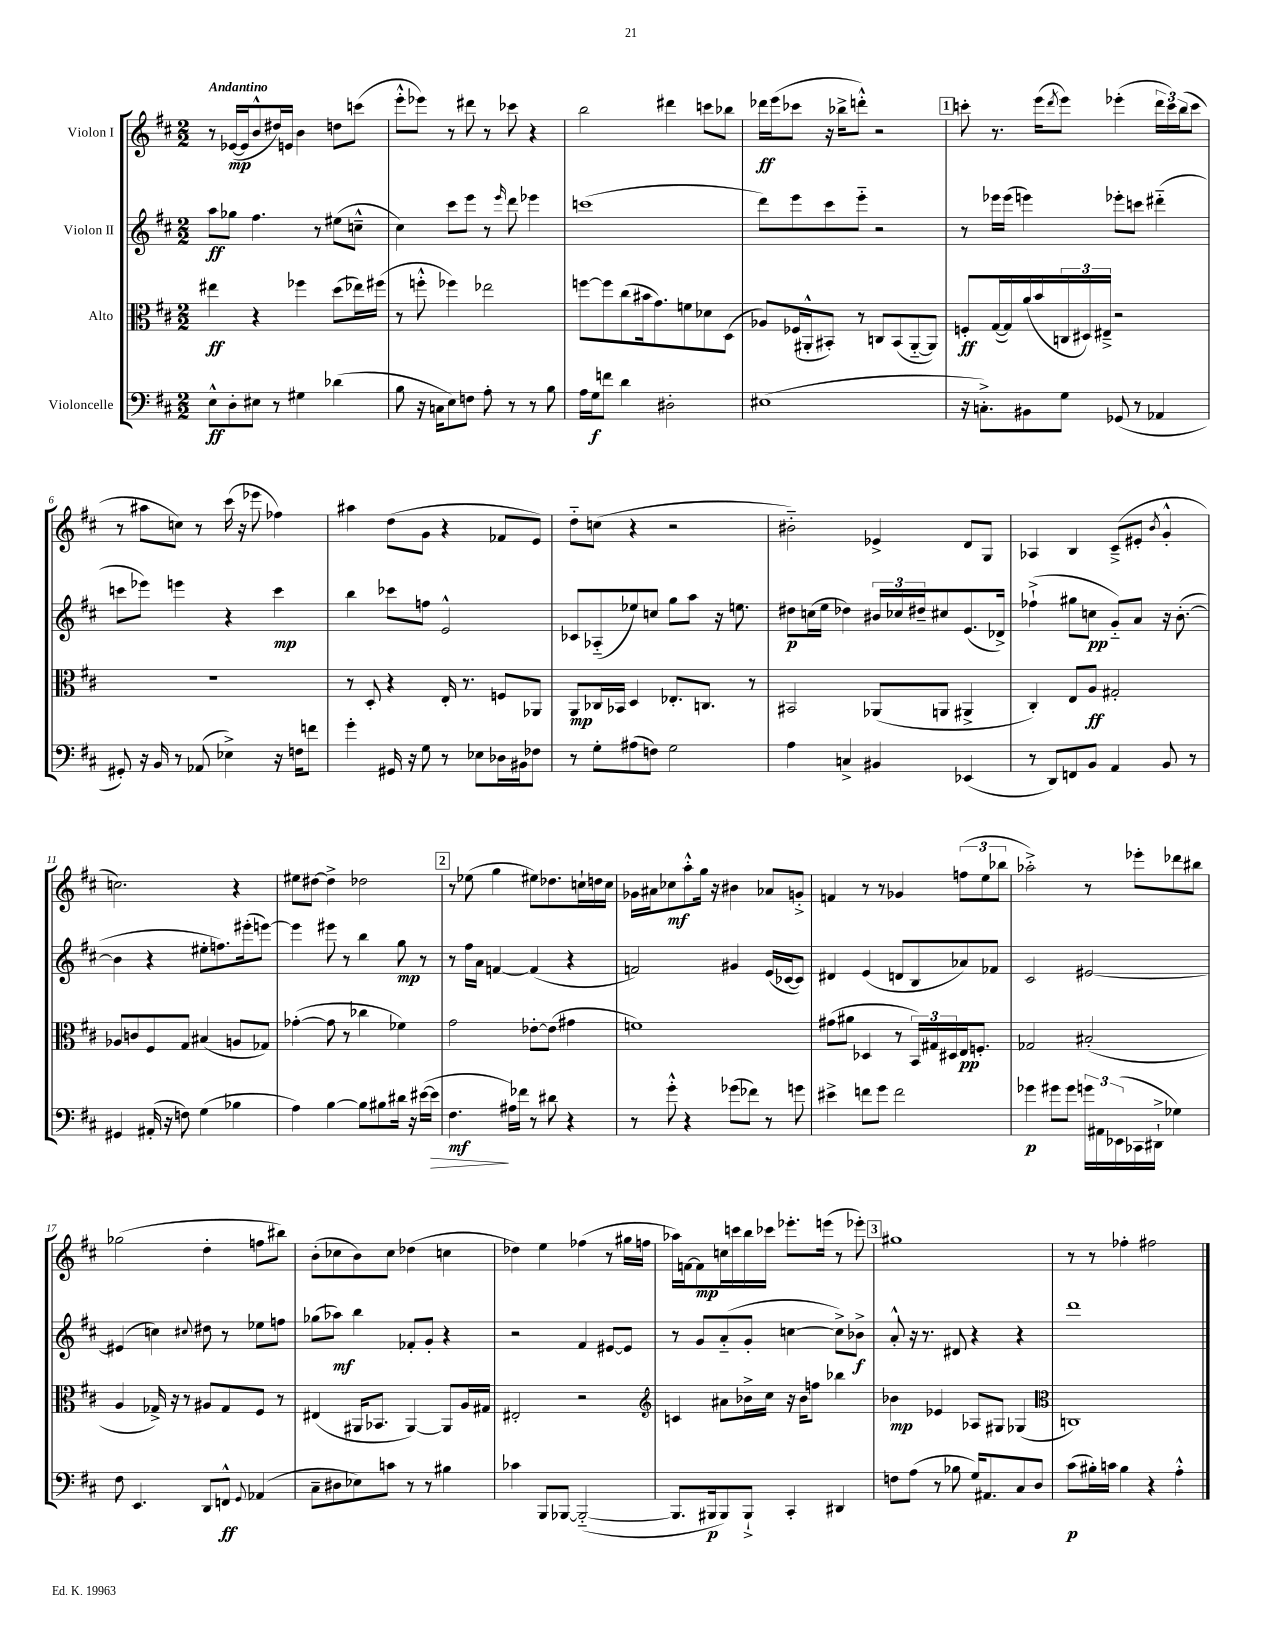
<<
\new StaffGroup <<
\new Staff = "s0" \with { instrumentName = "Violon I" } {
    \clef treble \key d \major \numericTimeSignature \time 2/2 \tempo "Andantino"
    r8 ees'16~\mp( ees'16 b'8-^ dis''16) e'16 b'4 d''8 c'''8( |
    e'''8-.-^ ees'''8) r8 dis'''8 r8 ces'''8 r4 |
    b''2 dis'''4 c'''8 bes''8 |
    des'''16\ff e'''16( ces'''8 r16 bes''16-> d'''8-.-^) r2 |
    \mark \markup { \box "1" } c'''8-. r8. e'''16( \acciaccatura { d'''8 } e'''8) ees'''4-.( \tuplet 3/2 { d'''16 c'''16) b''16( } c'''8 |
    r8 ais''8 c''8) r8 cis'''16( r16 ees'''8 fes''4) |
    ais''4 d''8( g'8 r4 fes'8 e'8) |
    d''8-_ c''8( r4 r2 |
    bis'2-_) ees'4-> d'8 g8 |
    aes4 b4 cis'8--->( eis'8-. \acciaccatura { b'8 } g'4-.-^ |
    c''2.) r4 |
    eis''8 dis''8~ dis''4-> des''2 |
    \mark \markup { \box "2" } r8 ees''8( g''4 eis''8) des''8. c''16-! d''16 c''16 |
    ges'16 ais'16 ces''8\mf a''8-.-^ g''16 r16 bis'4 aes'8 g'8-.-> |
    f'4 r8 r8 ges'4 \tuplet 3/2 { f''8( e''8 bes''8 } |
    aes''2-.->) r8 ees'''8-. des'''8 bis''8 |
    ges''2( d''4-. f''8 bis''8) |
    b'8-.( ces''8 b'8) ces''8 des''4( c''4 |
    des''4) e''4 fes''4( r8 gis''16 f''16 |
    aes''16) f'16~ f'8\mp c''16 c'''16 b''16 ces'''16 ees'''8.-. e'''16( r8 ees'''8-.) |
    \mark \markup { \box "3" } gis''1 |
    r8 r8 fes''4-. fis''2 \bar "|." |
}
\new Staff = "s1" \with { instrumentName = "Violon II" } {
    \clef treble \key d \major \numericTimeSignature \time 2/2
    a''8\ff ges''8 fis''4. r8 eis''8( c''8---^ |
    cis''4) cis'''8 e'''8 r8 \grace { e'''16 } d'''8 ees'''4 |
    c'''1( |
    d'''8) e'''8 cis'''8 e'''8-_ r2 |
    \mark \markup { \box "1" } r8 ees'''16 ees'''16( e'''4) ees'''8-. c'''8 dis'''4-_( |
    c'''8 ees'''8) e'''4 r4 c'''4\mp |
    b''4 ces'''8 f''8 e'2-^ |
    ces'8 aes8-_( ees''8) c''8 g''8 a''8 r16 e''8. |
    dis''8\p c''16( e''16 des''4) \tuplet 3/2 { bis'16 ces''16 dis''16-- } cis''8 e'8.( des'16->) |
    fes''4-!->( gis''8 c''8\pp g'8-_) a'8 r16 b'8.~-.( |
    b'4 r4 eis''8-. f''8.) eis'''16-.( e'''8~) |
    e'''4 eis'''8 r8 b''4 g''8\mp r8 |
    \mark \markup { \box "2" } r8 fis''16 a'16 f'4~ f'4( r4 |
    f'2) gis'4 e'16( ces'16~ ces'8) |
    dis'4 e'4( d'8 b8 aes'8) fes'8 |
    cis'2 eis'2~ |
    eis'4( c''4) \appoggiatura { cis''8 } dis''8 r8 ees''8 f''8 |
    ges''8( aes''8\mf) b''4 fes'8-. g'8-. r4 |
    r2 fis'4 eis'8~ eis'8 |
    r8 g'8 a'8-_( g'8-. c''4~ c''8->) bes'8->\f |
    \mark \markup { \box "3" } a'8-.-^ r16 r8. dis'8 r4 r4 |
    d'''1 \bar "|." |
}
\new Staff = "s2" \with { instrumentName = "Alto" } {
    \clef alto \key d \major \numericTimeSignature \time 2/2
    eis''4\ff r4 fes''4 d''8( ees''16) fis''16( |
    r8 f''8-.-^ fes''4) ees''2 |
    f''8~ f''8 cis''8( bis'16 g'8.) f'8 des'8 d8( |
    aes8) fes16( ais,16-.-^ bis,8-.) r8 c8 bis,8( ais,8~-_ ais,8) |
    \mark \markup { \box "1" } f8-.\ff g16~( g16) a'16( b'16 \tuplet 3/2 { c16 dis16) eis16---> } r2 |
    R1 |
    r8 d8-. r4 e16-. r8. f8 aes,8 |
    a,8\mp ces16 bes,16 d4 ees8.-. c8. r8 |
    bis,2 aes,8( a,8 ais,4-> |
    cis4-.) e8 a8\ff gis2-. |
    aes8 c'8 fis8 g8 bis4( a8 ges8) |
    ges'4~-.( ges'8 r8 ces''4 fes'4) |
    \mark \markup { \box "2" } g'2 ees'8~-. ees'8( gis'4 |
    f'1) |
    gis'8( ais'8 des4 r8 \tuplet 3/2 { b,16) gis16 dis16 } e16\pp f8.-. |
    ges2 bis2-.( |
    a4 ges16->) r16 r8 ais8 ges8 fis8 r8 |
    eis4( ais,16 bes,8. ais,4~) ais,8 a16 gis16 |
    eis2-. r2 |
    \clef treble c'4 ais'8 bes'16-> cis''16 r16 bes'16 f''8 bes''4 |
    \mark \markup { \box "3" } bes'4\mp ees'4 aes8 gis8 ges4( |
    \clef alto c1) \bar "|." |
}
\new Staff = "s3" \with { instrumentName = "Violoncelle" } {
    \clef bass \key d \major \numericTimeSignature \time 2/2
    e8-^\ff d8-. eis8 r8 gis4 des'4( |
    b8 r16 c16 e8) f8 a8-. r8 r8 b8 |
    a16 g16\f f'8 d'4 dis2-. |
    eis1( |
    \mark \markup { \box "1" } r16 c8.-.->) bis,8 g8 ges,8( r8 aes,4 |
    gis,8-.) r16 b,16 r8 aes,8( ees4->) r16 f16 f'8 |
    g'4-. gis,16 r16 g8 r8 ees8 des16 bis,16 fes8 |
    r8 g8-. ais8( f8) g2 |
    a4 c4-> bis,4 ees,4( |
    r8 d,8) f,8 b,8 a,4 b,8 r8 |
    gis,4 ais,16-.( r16 f8) g4( bes4 |
    a4) b4~ b8 bis8 dis'16 r16 eis'16~( eis'16\> |
    \mark \markup { \box "2" } fis4.\mf\! ais16) fes'16 r8 dis'8 r4 |
    r8 g'8-.-^ r4 ges'8( fes'8) r8 g'8 |
    eis'4-> f'8 g'8 f'2 |
    ges'4\p gis'8 gis'8 \tuplet 3/2 { g'16 ais,16 ees,16( } ces,16 dis,16-!-> ges4) |
    fis8 e,4. d,8 f,8-^\ff \appoggiatura { g,8 } aes,4( |
    cis8-- dis8 ees8) c'8 r8 r8 bis4 |
    ces'4 b,,8 bes,,8~ bes,,2~-_( |
    bes,,8. bis,,16\p bis,,8) bis,,8-!-> cis,4-. dis,4 |
    \mark \markup { \box "3" } f8 a8( r8 bes8 g16) ais,8. cis8 d8 |
    cis'8\p( bis16-.) c'16 bis4 r4 a4-.-^ \bar "|." |
}
>>
>>
